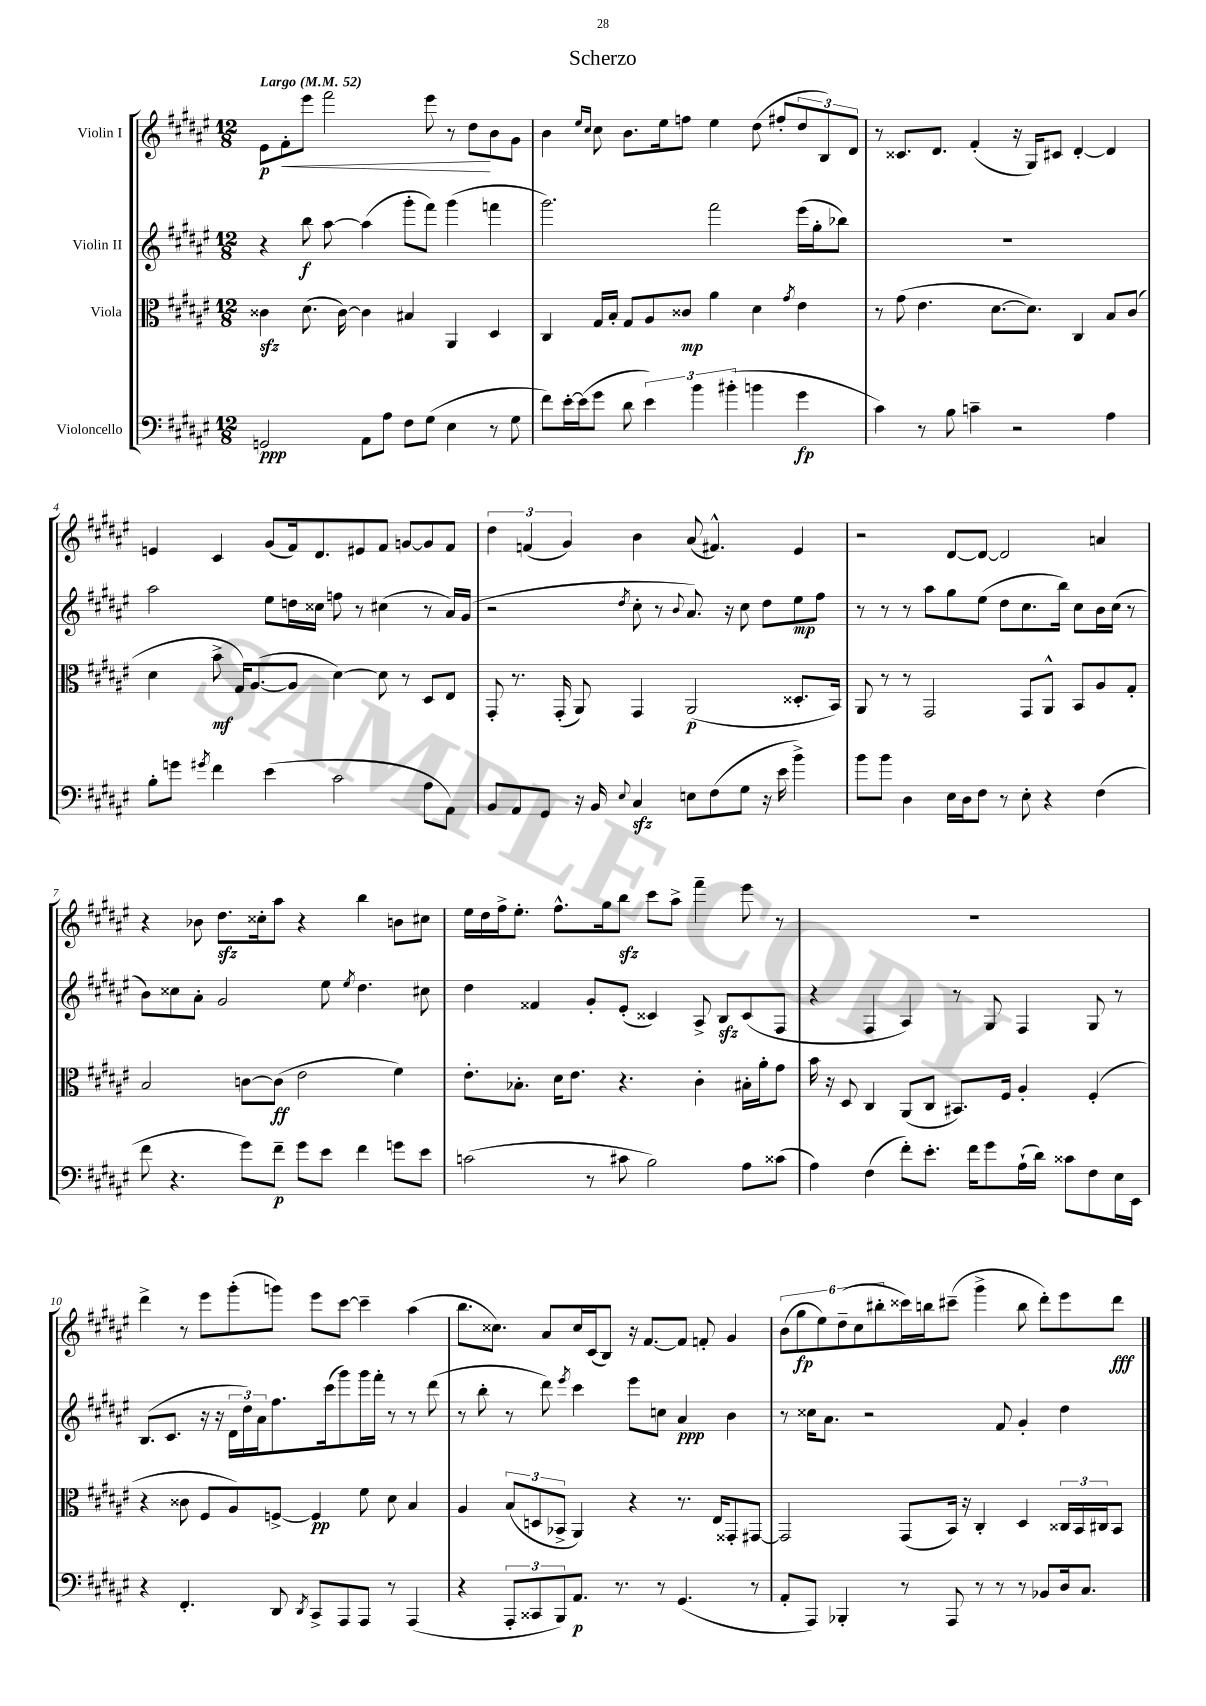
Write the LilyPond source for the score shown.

\header { title = "Scherzo" }
<<
\new StaffGroup <<
\new Staff = "s0" \with { instrumentName = "Violin I" } {
    \clef treble \key fis \major \numericTimeSignature \time 12/8 \tempo "Largo" 4 = 52
    eis'8\p fis'8-.\< eis'''8 fis'''2 eis'''8 r8 dis''8\! b'8 gis'8 |
    b'4 \grace { eis''16 cis''16 } cis''8 b'8. eis''16 f''8 eis''4 dis''8( fis''8-. \tuplet 3/2 { dis''8 b8) dis'8 } |
    r8 cisis'8. dis'8. fis'4-.( r16 gis16) cis'8 dis'4~-. dis'4 |
    e'4 cis'4 gis'8( fis'16) dis'8. eis'8 fis'8 g'8~ g'8 fis'8 |
    \tuplet 3/2 { dis''4 f'4( gis'4) } b'4 ais'8( fis'4.-^) eis'4 |
    r2 dis'8~ dis'8~ dis'2 a'4 |
    r4 bes'8 dis''8.\sfz cisis''16-. ais''8 r4 b''4 b'8 cis''8 |
    eis''16 dis''16 fis''16-> eis''8.-. fis''8.-^ gis''16 b''8\sfz cis'''8 ais''8-> fis'''4-- eis'''8 r8 |
    R1. |
    dis'''4-> r8 eis'''8 gis'''8-.( g'''8) eis'''8 cis'''8~ cis'''4-- ais''4( |
    b''8. cisis''8.) ais'8 cisis''16 cis'16( b8) r16 fis'8.~ fis'8 f'8-. gis'4 |
    \tuplet 6/4 { b'8( gis''8\fp eis''8) dis''8--( cis''8 bis''8-. } cisis'''16) b''16 cis'''8--( gis'''4-> b''8 dis'''8-.) eis'''8 dis'''8\fff \bar "|." |
}
\new Staff = "s1" \with { instrumentName = "Violin II" } {
    \clef treble \key fis \major \numericTimeSignature \time 12/8
    r4 b''8\f ais''8~ ais''4( gis'''8-. fis'''8) gis'''4( f'''4 |
    gis'''2.) fis'''2 eis'''16( gis''16-. bes''8) |
    R1. |
    ais''2 eis''8 d''16 cisis''16 f''8 r8 cis''4( r8 ais'16) gis'16( |
    r2 \acciaccatura { dis''8 } cis''8-. r8 \appoggiatura { b'8 } ais'8.) r16 cis''8 dis''8 eis''8\mp fis''8 |
    r8 r8 r8 ais''8 gis''8 eis''8( dis''8 cis''8. b''16) cis''8 b'16 cis''16( r8 |
    b'8) cisis''8 ais'8-. gis'2 eis''8 \acciaccatura { eis''8 } dis''4. cis''8 |
    dis''4 fisis'4 gis'8-. eis'8-.( cisis'4) ais8-> b8\sfz cisis'8( fis8 |
    r4 fis4 ais4) r8 gis8 fis4 gis8 r8 |
    b8.( cis'8. r16 r16 \tuplet 3/2 { dis'16 dis''16) ais'16 } fis''8. cis'''16( gis'''8) gis'''16 fis'''16-. r8 r8 dis'''8( |
    r8 b''8-. r8 dis'''8) \acciaccatura { eis'''8 } cis'''4 eis'''8 c''8 ais'4\ppp b'4 |
    r8 cisis''16 ais'8. r2 fis'8 gis'4-. dis''4 \bar "|." |
}
\new Staff = "s2" \with { instrumentName = "Viola" } {
    \clef alto \key fis \major \numericTimeSignature \time 12/8
    cisis'4\sfz dis'8.( cisis'16~) cisis'4 bis4 ais,4 dis4 |
    cis4 gis16 b16-. gis8 ais8 cisis'8\mp ais'4 dis'4 \acciaccatura { gis'8 } eis'4 |
    r8 gis'8( eis'4. dis'8.~ dis'8.) cis4 b8 cis'8( |
    dis'4 b'8->\mf gis16) ais8.~( ais8 dis'4~) dis'8 r8 dis8 eis8 |
    gis,8-. r8. gis,16-.( ais,8) gis,4 ais,2\p( disis8.-. b,16) |
    ais,8 r8 r8 gis,2 gis,8 ais,8-^ b,8 ais8 gis8-. |
    b2 c'8~ c'8\ff( eis'2 fis'4) |
    eis'8.-. bes8.-. dis'16 eis'8. r4. cis'4-. bis16-. ais'16-. gis'8 |
    b'16 r16 dis8 cis4 ais,8( cis8 bis,8.) fis16 ais4-. fis4-.( |
    r4 cisis'8 fis8 ais8) f8~-> f4\pp fis'8 dis'8 b4 |
    ais4 \tuplet 3/2 { b8( d8 bes,8-> } ais,4) r4 r8. eis16 gisis,8-. gis,8~ |
    gis,2 gis,8( b,16) r16 cis4-. dis4 \tuplet 3/2 { cisis16 b,16 cis16 } b,8 \bar "|." |
}
\new Staff = "s3" \with { instrumentName = "Violoncello" } {
    \clef bass \key fis \major \numericTimeSignature \time 12/8
    g,2\ppp ais,8 ais8 fis8 gis8( eis4 r8 gis8 |
    fis'8) eis'16~-. eis'16( gis'8 dis'8 \tuplet 3/2 { eis'4) b'4 bis'4-.( } b'4 gis'4\fp |
    cis'4) r8 b8 c'4-- r2 ais4 |
    b8-. g'8 \acciaccatura { gis'8 } fis'4 eis'4( cis'2 ais8 ais,8) |
    b,8 ais,8 gis,8 r16 b,16 \appoggiatura { eis8 } cis4\sfz e8 fis8( gis8 r16 eis'16 b'4->) |
    b'8 b'8 dis4 eis16 dis16 fis8 r8 eis8-. r4 fis4( |
    fis'8 r4. gis'8) fis'8--\p gis'8 eis'8 fis'4 g'8 eis'8 |
    c'2( r8 cis'8 b2) ais8 cisis'8( |
    ais4) fis4( fis'8-.) eis'8.-. fis'16 gis'8 ais16-!( dis'16) cisis'8 fis8 eis16 eis,16 |
    r4 fis,4.-. dis,8 \acciaccatura { dis,8 } cis,8-> ais,,8 ais,,8 r8 ais,,4( |
    r4 \tuplet 3/2 { ais,,8-. cisis,8 b,,8) } ais,8.\p r8. r8 gis,4.( r8 |
    ais,8-. ais,,8) bes,,4-. r8 ais,,8 r8 r8 r8 bes,8 dis16 cis8. \bar "|." |
}
>>
>>
